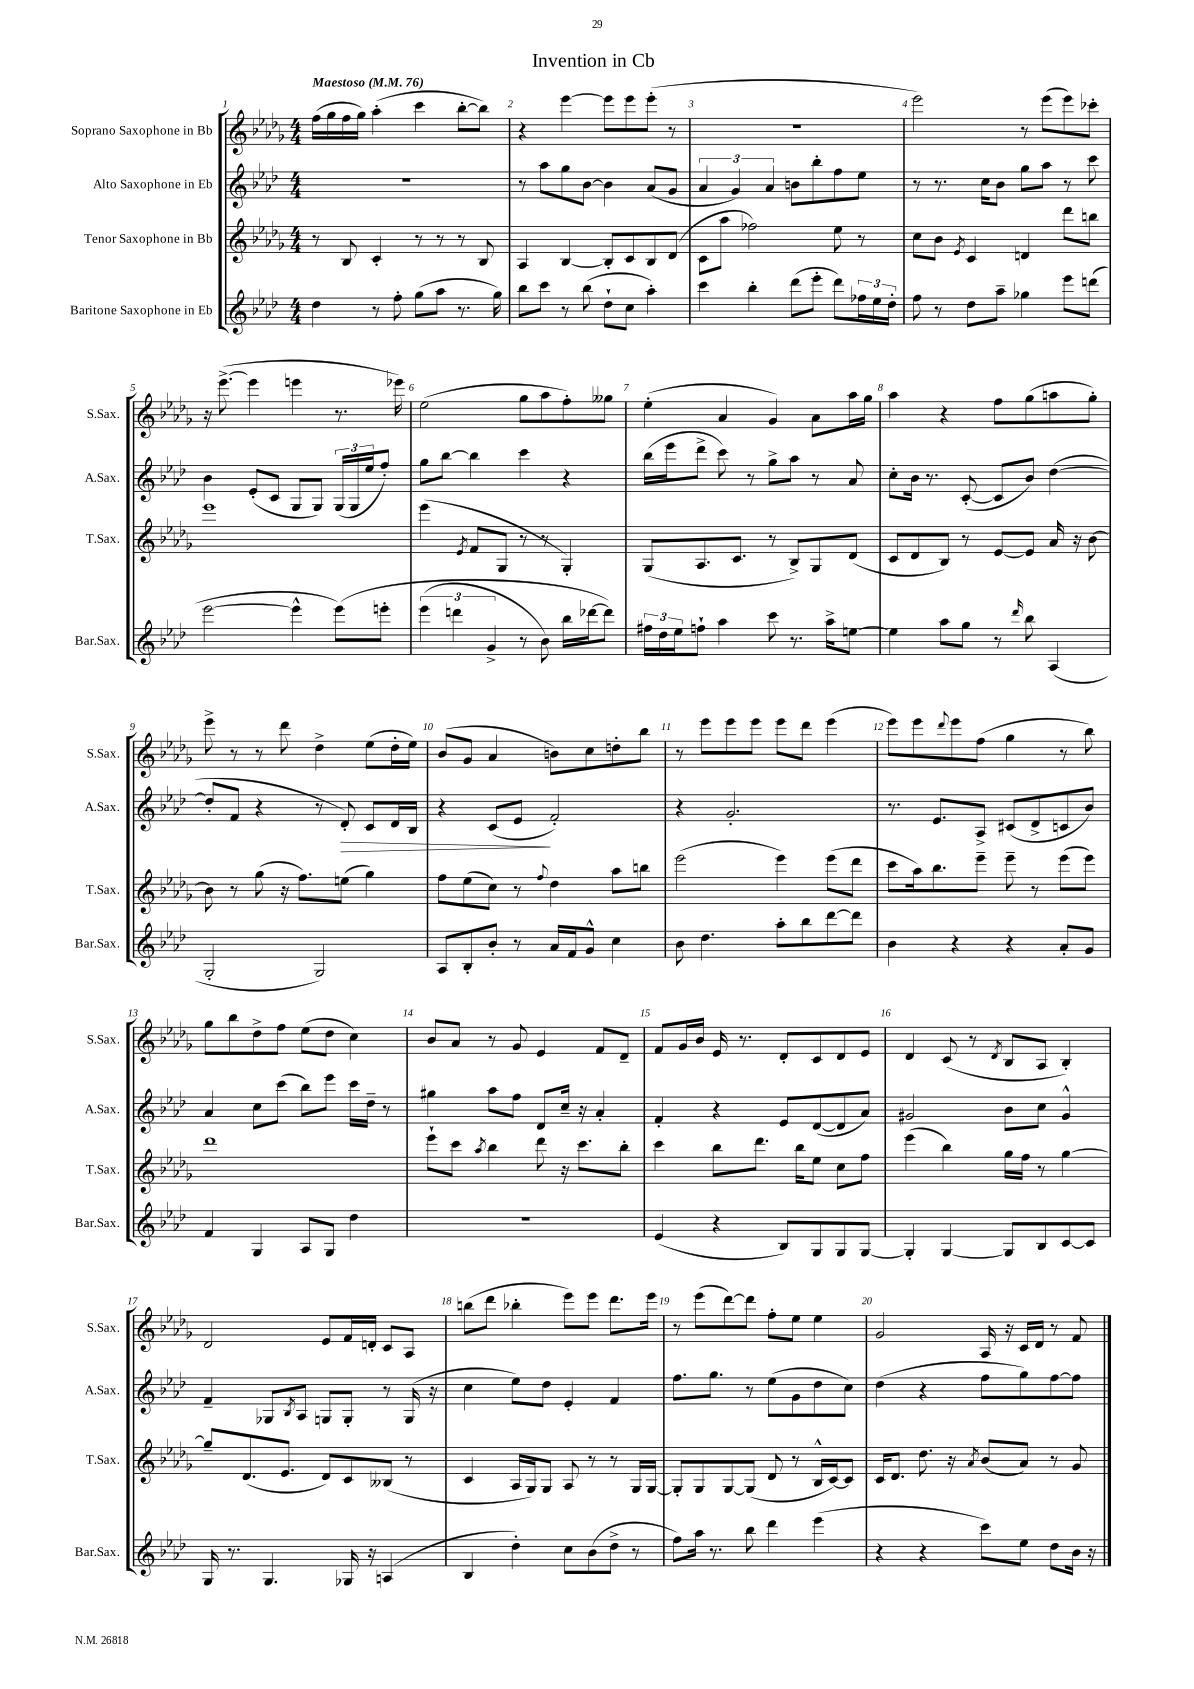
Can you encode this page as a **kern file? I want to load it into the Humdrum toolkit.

**kern	**kern	**kern	**kern
*staff4	*staff3	*staff2	*staff1
*clefG2	*clefG2	*clefG2	*clefG2
*k[b-e-a-d-]	*k[b-e-a-d-g-]	*k[b-e-a-d-]	*k[b-e-a-d-g-]
*M4/4	*M4/4	*M4/4	*M4/4
*MM76	*MM76	*MM76	*MM76
4dd-	8r	1r	(16ff
.	.	.	16gg-
.	8B-	.	16ff
.	.	.	16gg-)
8r	4c'	.	(4aa-'
8ff'	.	.	.
(8gg	8r	.	4ccc
8aa-	8r	.	.
8.r	8r	.	[8bb-'
.	8B-	.	8bb-])
16gg)	.	.	.
=	=	=	=
8bb-	4A-	8r	4r
8ccc	.	8aa-	.
8r	[4B-	8gg	[4eee-
(8bb-	.	[8b-	.
8dd-`	8B-']	4b-]	8eee-]
8cc	8c	.	8eee-
4aa-')	8B-	(8a-	(8eee-'
.	(8d-	8g	8r
=	=	=	=
4ccc	8c	6a-	1r
.	8aa-	.	.
.	.	6g)	.
4bb-'	2ff-)	.	.
.	.	6a-	.
(8ddd-	.	8b	.
8eee-'	.	8bb-'	.
8ddd-)	8ee-	8ff	.
24ff-	8r	8ee-	.
24ee-	.	.	.
24dd-'	.	.	.
=	=	=	=
8ff	8cc	8r	2eee-)
8r	8b-	8.r	.
.	8qe-	.	.
8dd-	4c	.	.
.	.	16cc	.
8aa-~	.	8b-	.
4gg-	4d	8gg	8r
.	.	8aa-	(8eee-
8eee-	8ddd-	8r	8eee-)
(8ddd	8bb	8ccc	8ccc-'
=	=	=	=
[2eee-	1eee-	4b-	16r
.	.	.	([8.eee-^
.	.	(8e-'	4eee-]
.	.	8c	.
4eee-^^]	.	8G	4eee
.	.	8G)	.
&(8eee-)	.	(24G	8.r
.	.	24G	.
.	.	24ee-	.
8eee'	.	8ff')	.
.	.	.	16eee-)
=	=	=	=
(6eee-	(4eee-	8gg	(2ee-
.	.	[8bb-	.
6ddd	.	.	.
.	8qe-	.	.
.	8f	4bb-]	.
6g^	.	.	.
.	8G-	.	.
8r	8r	4ccc	8gg-
8b-)	8r	.	8aa-
16bb-	4G-')	4r	8ff')
[16ddd-	.	.	.
8ddd-]&)	.	.	8gg--
=	=	=	=
24ff#	(8G-	(16bb-	(4ee-'
24dd-	.	.	.
.	.	16eee-	.
24ee-	.	.	.
8ff`	8.A-	8ddd-^	.
4aa-	.	8ccc)	4a-
.	8.c	.	.
.	.	8r	.
8ccc	8r	8gg^	4g-)
8.r	8B-^)	8aa-	.
.	8G-	8r	8a-
16aa-^	.	.	.
[8ee	(8d-	8a-	16aa-
.	.	.	16gg-
=	=	=	=
4ee]	8c	8cc'	4aa-
.	8d-	16b-	.
.	.	8.r	.
8aa-	8B-)	.	4r
8gg	8r	([8c'	.
8r	[8e-	8c]	8ff
16qqddd-	.	.	.
8bb-	8e-]	8b-)	(8gg-
(4A-	16a-	([4dd-	8aa
.	16r	.	.
.	[8b-	.	8gg-')
=	=	=	=
2G'	8b-]	8dd-']	8eee-^
.	8r	8f	8r
.	(8gg-	4r	8r
.	16r	.	8ddd-
.	8.ff)	.	.
2G)	.	8r	4dd-^
.	(8ee	8d-')	.
.	4gg-)	8c	(8ee-
.	.	16d-	16dd-'
.	.	16B-	16ee-)
=	=	=	=
8A-	8ff	4r	(8b-
8B-'	(8ee-	.	8g-
8b-'	8cc)	(8c	4a-
8r	8r	8e-	.
.	8qqff	.	.
16a-	4dd-	2f')	8b)
16f	.	.	.
8g^^	.	.	8cc
4cc	8aa-	.	8dd'
.	8bb	.	8bb-
=	=	=	=
8b-	(2eee-	4r	8r
4.dd-	.	.	8eee-
.	.	2.g'	8eee-
.	.	.	8eee-
8aa-'	4eee-)	.	8eee-
8bb-	.	.	8ddd-
[8ddd-	(8eee-	.	(4eee-
8ddd-]	8ddd-	.	.
=	=	=	=
4b-	8ccc	8.r	8eee-)
.	16aa-)	.	8eee-
.	8.bb-	8.e-	.
.	.	.	8qqddd-
4r	.	.	8eee-
.	8eee-~	8A-^	(8ff
4r	8eee-~	(8c#	4gg-
.	8r	8d-^	.
8a-'	(8eee-	8c	8r
8g	8eee-)	8b-)	8bb-)
=	=	=	=
4f	1ddd-	4a-	8gg-
.	.	.	8bb-
4G	.	8cc	8dd-^
.	.	(8ccc	8ff
8A-	.	8bb-)	(8ee-
8G	.	8eee-	8dd-
4dd-	.	16ccc	4cc)
.	.	16dd-~	.
.	.	8r	.
=	=	=	=
1r	8eee-`	4gg#	8b-
.	8ccc	.	8a-
.	8qaa-	.	.
.	4bb-	8aa-	8r
.	.	8ff	8g-
.	8ddd-	8d-	4e-
.	16r	16cc~	.
.	8.ccc	16r	.
.	.	4a-'	8f
.	8bb-'	.	8d-~
=	=	=	=
(4e-	4ccc	4f'	8f
.	.	.	16g-
.	.	.	16b-
4r	8bb-	4r	16e-
.	.	.	8.r
.	8.ddd-	.	.
8B-)	.	8e-	8d-'
.	16bb-	.	.
8G	8ee-	([8d-	8c
8G	8cc	8d-]	8d-
[8G	8ff	8a-)	8e-
=	=	=	=
4G']	(4eee-	2g#	4d-
[4G	4bb-)	.	(8c
.	.	.	8r
.	.	.	8qd-
8G]	16gg-	8b-	8B-
.	16ff	.	.
8B-	8r	8cc	8A-
[8c	[4gg-	4g#^^	4B-')
8c]	.	.	.
=	=	=	=
16G	8gg-~]	4f~	2d-
8.r	.	.	.
.	(8.d-	.	.
4.G	.	8G-	.
.	8.e-	.	.
.	.	8qB-	.
.	.	8A-	.
.	8d-)	8G	8e-
16G-	8c	8G'	16f
16r	.	.	16d'
(4A	(8B--	8r	8c
.	8r	(16G	8A-
.	.	16r	.
=	=	=	=
4B-	4c	4cc	(8bb
.	.	.	8ddd-
4dd-')	16A-	8ee-)	4bb-'
.	16G-)	.	.
.	8G-	8dd-	.
8cc	8A-	4e-'	8eee-)
(8b-	8r	.	8eee-
8dd-^	8r	4f	8.ddd-
8r	16G-	.	.
.	[16G-	.	16eee-
=	=	=	=
8ff)	8G-']	8.ff	8r
16aa-	8G-	.	(8eee-
8.r	.	8.gg	.
.	[8G-	.	[8ddd-)
8bb-	(8G-]	8r	8ddd-]
4ddd-	8d-	(8ee-	8ff'
.	8r	8g	8ee-
(4eee-	16B-^^	8dd-	4ee-
.	[16c)	.	.
.	8c]	8cc)	.
=	=	=	=
4r	16c	(4dd-	2g-
.	8.d-	.	.
4r	8.dd-	4r	.
.	16r	.	.
.	8qa-	.	.
8ccc)	(8b-	8ff	16A-
.	.	.	16r
8ee-	8a-)	8gg)	16c
.	.	.	16d-
8dd-	8r	[8ff	8r
16b-	8g-	8ff]	8f
16r	.	.	.
==	==	==	==
*-	*-	*-	*-
